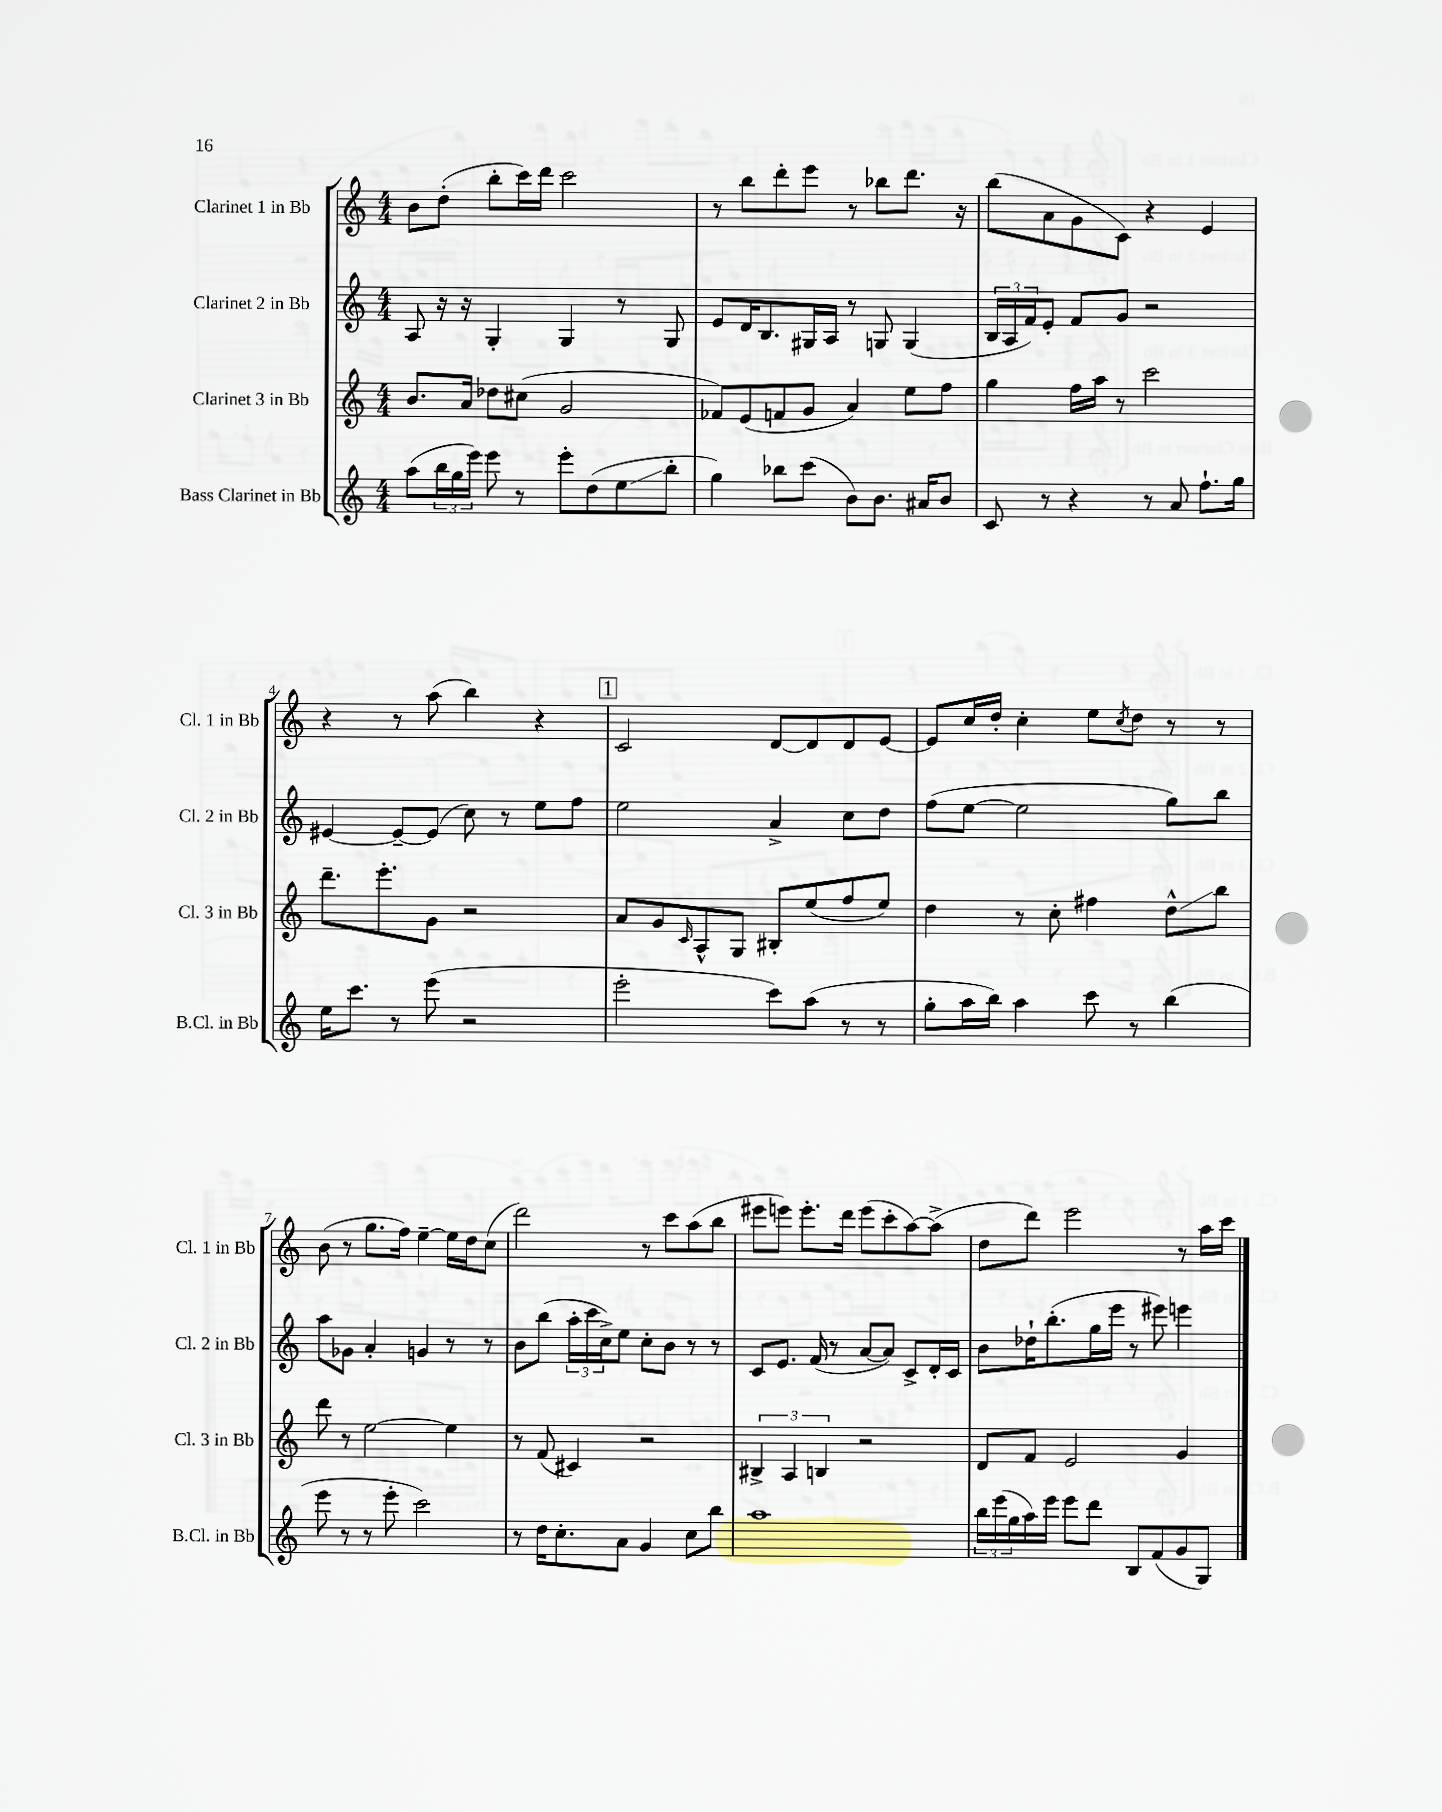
<<
\new StaffGroup <<
\new Staff = "s0" \with { instrumentName = "Clarinet 1 in Bb" shortInstrumentName = "Cl. 1 in Bb" } {
    \clef treble \key c \major \numericTimeSignature \time 4/4
    b'8 d''8-.( b''8-. c'''16) d'''16 c'''2 |
    r8 b''8 d'''8-. e'''8 r8 bes''8 d'''8. r16 |
    b''8( a'8 g'8 c'8) r4 e'4 |
    r4 r8 a''8( b''4) r4 |
    \mark \markup { \box "1" } c'2 d'8~ d'8 d'8 e'8~ |
    e'8 c''16 d''16-. c''4-. e''8 \acciaccatura { c''8 } d''8 r8 r8 |
    b'8( r8 g''8. f''16) e''4~-- e''16 d''16 c''8( |
    d'''2) r8 c'''8 a''8( b''8 |
    eis'''8 e'''8) e'''8.-. d'''16 e'''8( c'''8-. a''8~) a''8->( |
    d''8 d'''8) e'''2 r8 a''16 c'''16 \bar "|." |
}
\new Staff = "s1" \with { instrumentName = "Clarinet 2 in Bb" shortInstrumentName = "Cl. 2 in Bb" } {
    \clef treble \key c \major \numericTimeSignature \time 4/4
    a8 r16 r16 g4-. g4 r8 g8 |
    e'8 d'16 b8. gis16 a16 r8 g8 g4( |
    \tuplet 3/2 { b16 a16 f'16) } e'8-. f'8 g'8 r2 |
    eis'4~ eis'8~-- eis'8( c''8) r8 e''8 f''8 |
    \mark \markup { \box "1" } e''2 a'4-> c''8 d''8 |
    f''8( e''8~ e''2 g''8) b''8 |
    a''8 ges'8 a'4-. g'4 r8 r8 |
    b'8 b''8( \tuplet 3/2 { a''16-. c'''16 c''16->) } e''8 c''8-. b'8 r8 r8 |
    c'8 e'8. f'16( r8 a'8~ a'8) c'8-> d'16-. c'16 |
    b'8 des''16-! b''8.-.( g''16 e'''16 r8 eis'''8) e'''4 \bar "|." |
}
\new Staff = "s2" \with { instrumentName = "Clarinet 3 in Bb" shortInstrumentName = "Cl. 3 in Bb" } {
    \clef treble \key c \major \numericTimeSignature \time 4/4
    b'8. a'16 des''8 cis''8( g'2 |
    fes'8) e'8( f'8 g'8 a'4) e''8 f''8 |
    g''4 f''16 a''16 r8 c'''2 |
    d'''8.-- e'''8.-. g'8 r2 |
    \mark \markup { \box "1" } a'8 g'8 \grace { c'16 } a8-^ g8 bis8-. e''8( f''8 e''8) |
    d''4 r8 c''8-. fis''4 d''8-^\glissando b''8 |
    d'''8 r8 e''2~ e''4 |
    r8 f'8( cis'4) r2 |
    \tuplet 3/2 { bis4-> a4 b4 } r2 |
    d'8 f'8 e'2 g'4 \bar "|." |
}
\new Staff = "s3" \with { instrumentName = "Bass Clarinet in Bb" shortInstrumentName = "B.Cl. in Bb" } {
    \clef treble \key c \major \numericTimeSignature \time 4/4
    a''8( \tuplet 3/2 { b''16 g''16 e'''16) } e'''8 r8 e'''8-. d''8( e''8\glissando b''8-. |
    g''4) bes''8 c'''8( b'8) b'8. ais'16 b'8 |
    c'8 r8 r4 r8 a'8 f''8.-! g''16 |
    e''16 c'''8. r8 e'''8( r2 |
    \mark \markup { \box "1" } e'''2-. c'''8) a''8( r8 r8 |
    g''8-. a''16 b''16) a''4 c'''8 r8 b''4( |
    e'''8 r8 r8 e'''8-. c'''2) |
    r8 d''16 c''8.-. a'8 g'4 c''8 b''8 |
    a''1 |
    \tuplet 3/2 { b''16 e'''16( g''16 } a''16) e'''16 e'''8 d'''8 b8 f'8( g'8 g8) \bar "|." |
}
>>
>>
